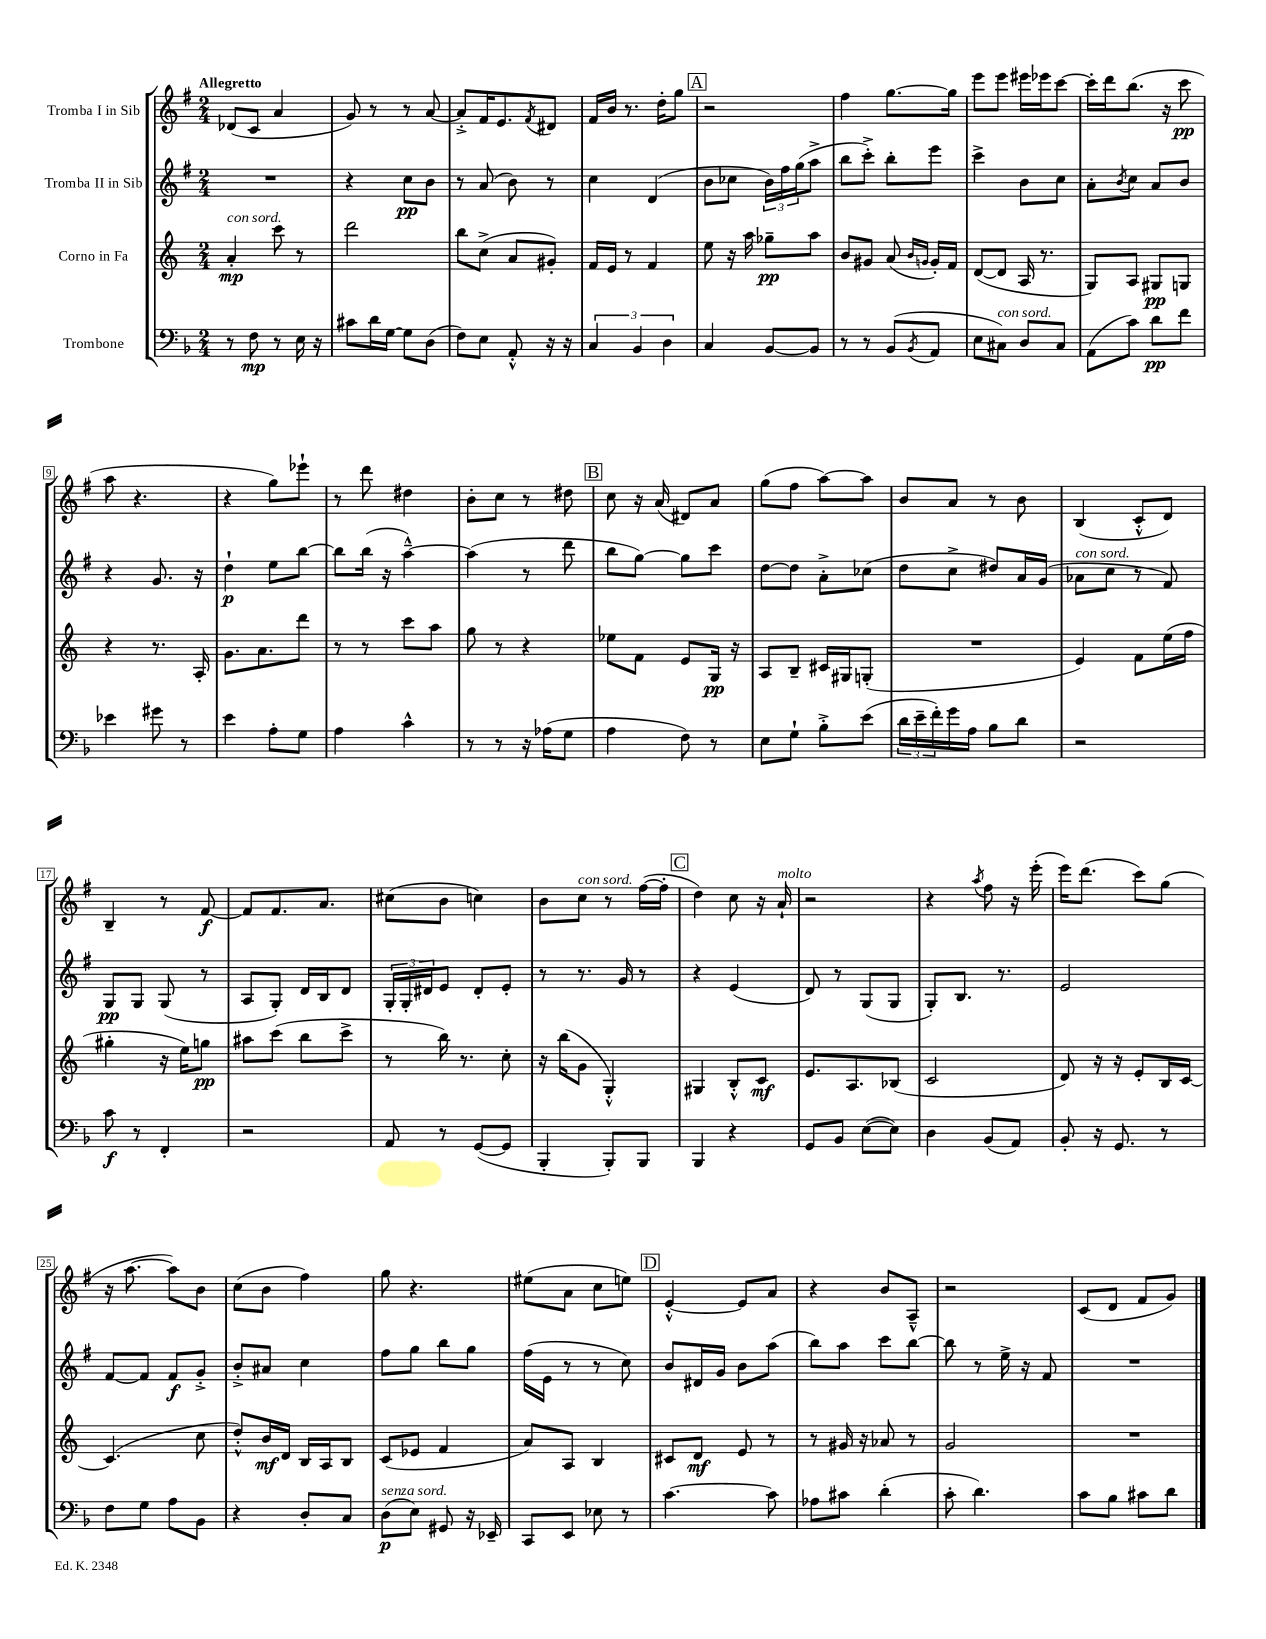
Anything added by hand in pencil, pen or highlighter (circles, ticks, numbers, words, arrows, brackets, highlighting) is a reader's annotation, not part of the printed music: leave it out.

**kern	**kern	**kern	**kern
*staff4	*staff3	*staff2	*staff1
*clefF4	*clefG2	*clefG2	*clefG2
*k[b-]	*k[]	*k[f#]	*k[f#]
*M2/4	*M2/4	*M2/4	*M2/4
8r	4a'/	2r	(8d-/L
8F\	.	.	8c/J
8r	8ccc\	.	4a/
16E\	8r	.	.
16r	.	.	.
=	=	=	=
8c#\L	2ddd\	4r	8g/)
16d\L	.	.	8r
[16G\JJ	.	.	.
8G\]L	.	8cc\L	8r
(8D\J	.	8b\J	[8a/
=	=	=	=
8F\L)	8bb\L	8r	8a'^/]L
8E\J	(8cc^\J	(8a/	16f#/K
.	.	.	8.e/
8AA'^^/	8a/L	8b\)	.
.	.	.	8qf#/
16r	8g#'/J)	8r	8d#/J
16r	.	.	.
=	=	=	=
6C/	16f/LL	4cc\	16f#/LL
.	16e/JJ	.	16b/JJ
.	8r	.	8.r
6BB-/	.	.	.
.	4f/	(4d/	.
.	.	.	16dd'\LK
6D\	.	.	.
.	.	.	8gg\J
=	=	=	=
4C/	8ee\	8b\L	2r
.	16r	8cc-\J	.
.	16aa\	.	.
[8BB-/L	8gg-~\L	24b\LL)	.
.	.	24ff#\	.
.	.	(24gg\J	.
8BB-/]J	8aa\J	8aa^\J	.
=	=	=	=
8r	8b/L	8bb\L	4ff#\
8r	8g#/J	8ccc'^\J)	.
(8BB-/L	(8a/	8bb'\L	[8.gg\L
.	16qqb/LL	.	.
8qBB-/	16qqg/JJ	.	.
8AA/J	16g'/LL)	8eee\J	.
.	16f/JJ	.	16gg\]Jk
=	=	=	=
8E\L	([8d/L	4ccc^\	8eee\L
8C#\J)	8d/]J	.	8eee\J
8D/L	16A/	8b\L	16eee#\LL
.	8.r	.	16eee-\J
8C#/J	.	8cc\J	[8ccc\J
=	=	=	=
(8AA\L	8G/L)	8a'\L	16ccc'\]LL
.	.	.	16ddd\J
.	.	8qb/	.
8c\J)	8A/J	8cc\J	(8.bb\J
8d\L	8G#/L	8a/L	.
.	.	.	16r
8f\J	8G/J	8b/J	8ccc\
=	=	=	=
4e-\	4r	4r	8aa\
.	.	.	4.r
8g#\	8.r	8.g/	.
8r	.	.	.
.	16A'/	16r	.
=	=	=	=
4e\	8.g\L	4dd`\	4r
.	8.a\	.	.
8A'\L	.	8ee\L	8gg\L)
8G\J	8ddd\J	[8bb\J	8eee-`\J
=	=	=	=
4A\	8r	8bb\]L	8r
.	8r	(16bb\Jk	8ddd\
.	.	16r	.
4c^^\	8ccc\L	[4aa~^^\)	4dd#\
.	8aa\J	.	.
=	=	=	=
8r	8gg\	(4aa\]	8b'\L
8r	8r	.	8cc\J
16r	4r	8r	8r
(16A-\LK	.	.	.
8G\J	.	8ddd\	8dd#\
=	=	=	=
4A\	8ee-\L	8bb\L	8cc\
.	8f\J	[8gg\J)	16r
.	.	.	(16a/
8F\)	8e/L	8gg\]L	8d#/L)
8r	16G/Jk	8ccc\J	8a/J
.	16r	.	.
=	=	=	=
8E\L	8A/L	[8dd\L	(8gg\L
8G`\J	8B~/J	8dd\]J	8ff#\J
8B-'^\L	16c#/LL	8a'^\L	[8aa\L)
.	16G#/J	.	.
(8e\J	(8G'/J	(8cc-\J	8aa\]J
=	=	=	=
24d\LL	2r	8dd\L	8b/L
24e~\	.	.	.
24f'\)	.	.	.
16g\	.	8cc^\J	8a/J
16A\JJ	.	.	.
8B-\L	.	8dd#/L)	8r
8d\J	.	16a/L	8b\
.	.	(16g/JJ	.
=	=	=	=
2r	4e/)	8a-\L	(4B/
.	.	8cc\J	.
.	8f\L	8r	8c'^^/L
.	(16ee\L	8f#/)	8d/J)
.	16ff\JJ	.	.
=	=	=	=
8c\	4gg#'\	8G/L	4B~/
8r	.	8G/J	.
4FF'/	16r	(8G/	8r
.	16ee\LK)	.	.
.	8gg\J	8r	[8f#/
=	=	=	=
2r	8aa#\L	8A/L	8f#/]L
.	(8ccc\J	8G'/J)	8.f#/
.	8bb\L	16d/LL	.
.	.	16B/J	8.a/J
.	8ccc^\J	8d/J	.
=	=	=	=
8AA/	8r	24G'/LL	(8cc#\L
.	.	24G'/	.
.	.	24d#/J	.
8r	16bb\)	8e/J	8b\J
.	8.r	.	.
([8GG/L	.	8d#'/L	4cc\)
8GG/]J	8cc'\	8e'/J	.
=	=	=	=
4BBB-'/	16r	8r	8b\L
.	(16bb\LK	.	.
.	8g\J	8.r	8cc\J
8BBB-'/L)	4G'^^/)	.	8r
.	.	16g/	.
8BBB-/J	.	8r	([16ff#\LL
.	.	.	16ff#'\]JJ
=	=	=	=
4BBB-/	4G#/	4r	4dd\)
4r	8B'^^/L	(4e/	8cc\
.	8c/J	.	16r
.	.	.	16a`/
=	=	=	=
8GG/L	8.e/L	8d/)	2r
8BB-/J	.	8r	.
.	8.A/	.	.
([8E\L	.	(8G/L	.
8E\]J)	(8B-/J	8G/J	.
=	=	=	=
4D\	2c/	8G'/L)	4r
.	.	8.B/J	.
.	.	.	8qaa/
(8BB-/L	.	.	8ff#\
.	.	8.r	.
8AA/J)	.	.	16r
.	.	.	(16eee'\
=	=	=	=
8BB-'/	8d/)	2e/	16eee\LK)
.	.	.	(8.ddd\J
16r	16r	.	.
8.GG/	16r	.	.
.	8e'/L	.	8ccc\L)
8r	16B/L	.	(8gg\J
.	[16c/JJ	.	.
=	=	=	=
8F\L	(4.c/]	[8f#/L	16r
.	.	.	[8.aa\
8G\J	.	8f#/]J	.
8A\L	.	8f#/L	8aa\]L)
8BB-\J	8cc\	8g'^/J	8b\J
=	=	=	=
4r	8dd'^^/L)	8b'^/L	(8cc\L
.	16b/L	8a#/J	8b\J
.	16d/JJ	.	.
8D'/L	16B/LL	4cc\	4ff#\)
.	16A/J	.	.
8C/J	8B/J	.	.
=	=	=	=
(8D\L	(8c/L	8ff#\L	8gg\
8E\J)	8e-/J	8gg\J	4.r
8GG#/	4f/	8bb\L	.
16r	.	8gg\J	.
16EE-~/	.	.	.
=	=	=	=
8CC/L	8a/L)	(16ff#\LL	(8ee#\L
.	.	16e\JJ	.
8EE/J	8A/J	8r	8a\J
8E-\	4B/	8r	8cc\L
8r	.	8cc\)	8ee\J)
=	=	=	=
[4.c\	8c#/L	8b/L	[4e'^^/
.	8d/J	16d#/L	.
.	.	16g/JJ	.
.	8e/	8b\L	8e/]L
8c\]	8r	(8aa\J	8a/J
=	=	=	=
8A-\L	8r	8bb\L)	4r
8c#\J	16g#/	8aa\J	.
.	16r	.	.
(4d'\	8a-/	8ccc\L	8b/L
.	8r	[8bb\J	8A~^^/J
=	=	=	=
8c'\	2g/	8bb\]	2r
4.d\)	.	8r	.
.	.	16ee^\	.
.	.	16r	.
.	.	8f#/	.
=	=	=	=
8c\L	2r	2r	(8c/L
8B-\J	.	.	8d/J
8c#\L	.	.	8f#/L
8d\J	.	.	8g/J)
==	==	==	==
*-	*-	*-	*-
